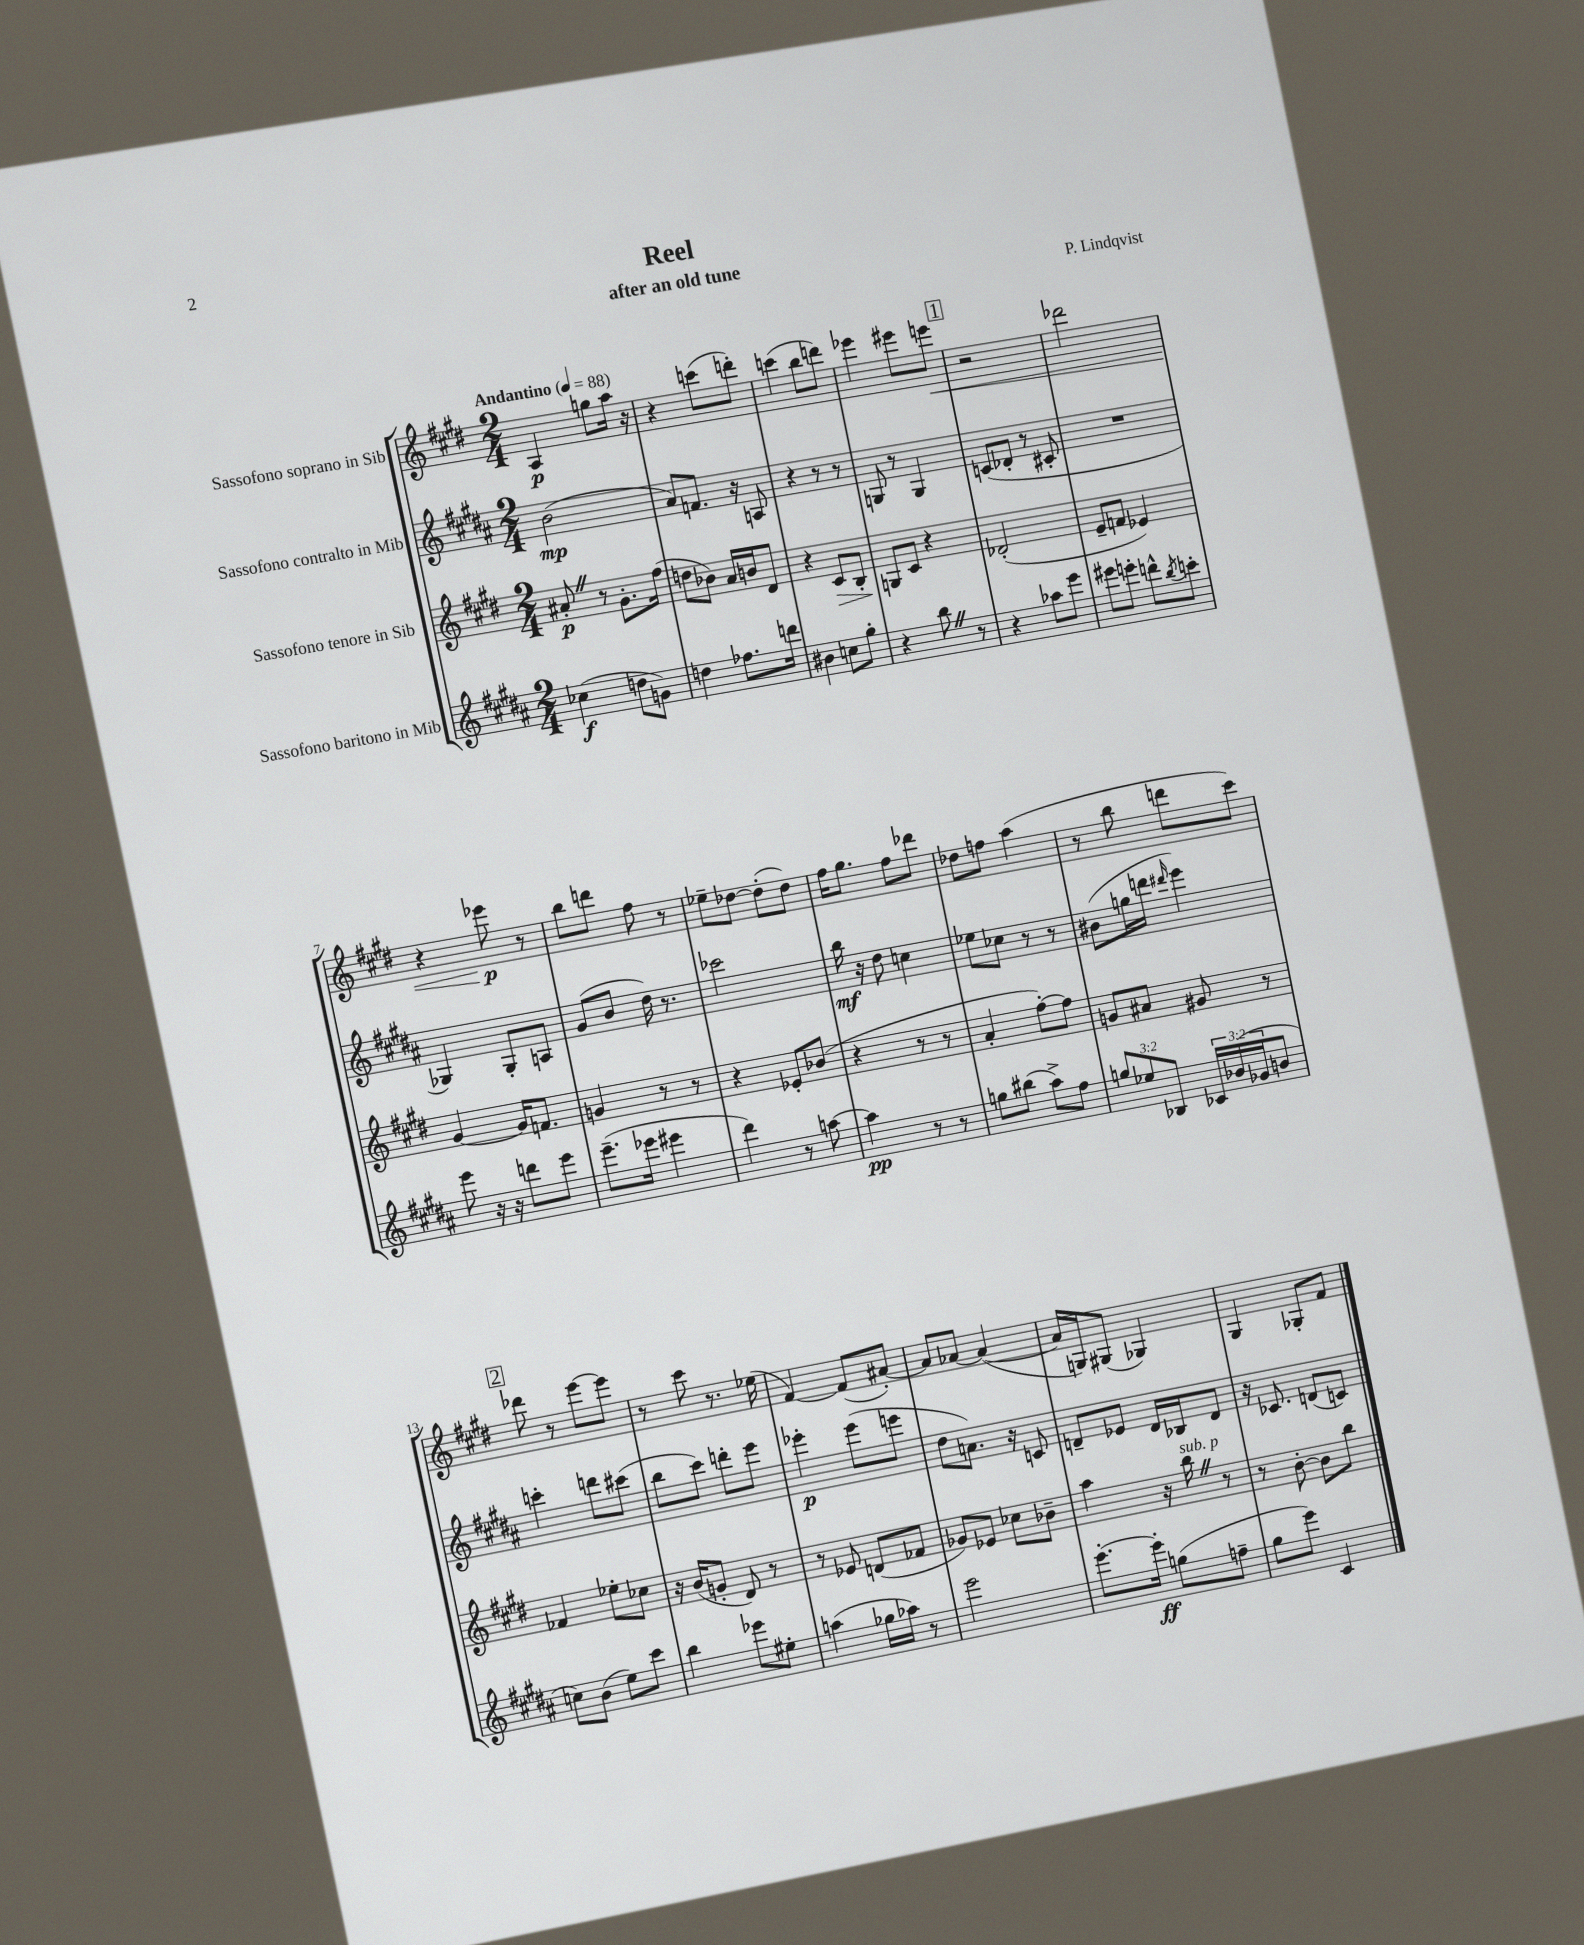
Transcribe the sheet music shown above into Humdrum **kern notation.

**kern	**kern	**kern	**kern
*staff4	*staff3	*staff2	*staff1
*clefG2	*clefG2	*clefG2	*clefG2
*k[f#c#g#d#a#]	*k[f#c#g#d#]	*k[f#c#g#d#a#]	*k[f#c#g#d#]
*M2/4	*M2/4	*M2/4	*M2/4
*MM88	*MM88	*MM88	*MM88
(4cc-	8a#'	(2b	4A
.	8r	.	.
8dd	8.g#'	.	8gg
8g)	.	.	16aa
.	(16ff#	.	16r
=	=	=	=
4dd	8dd	8a#)	4r
.	8b-)	8.f	.
8.ff-	16a	.	(8ccc
.	16b	16r	.
.	8d#	8A	8ddd')
16ddd	.	.	.
=	=	=	=
4b#	4r	4r	(4ccc
8cc	8c#	8r	8bb
8gg#'	8B'	8r	8ddd)
=	=	=	=
4r	8G	8G	4eee-
.	8c#	8r	.
8bb	4r	4G	8eee#
8r	.	.	8eee
=	=	=	=
4r	(2d-'	(8c	2r
.	.	8d-'	.
8aa-	.	8r	.
8eee	.	8c#'	.
=	=	=	=
8eee#	8e~	2r	2ddd-
8eee'	8f	.	.
8ddd^^	4e-)	.	.
8qbb	.	.	.
8ccc'	.	.	.
=	=	=	=
8eee	[4g#	4G-)	4r
16r	.	.	.
16r	.	.	.
8ddd	16g#]	8G-'	8eee-
.	8.f	.	.
8eee	.	8A	8r
=	=	=	=
(8.eee~	4g	(8g#	8bb
.	.	8b	8ddd
16eee-	.	.	.
4eee#	8r	16dd#)	8ff#
.	.	8.r	.
.	8r	.	8r
=	=	=	=
4ddd#)	4r	2ccc-	8ee-~
.	.	.	[8dd-
8r	8e-'	.	(8dd-']
[8aa	(8b-	.	8dd-)
=	=	=	=
4aa]	4r	16bb	16ff#
.	.	16r	8.gg#
.	.	8dd#	.
8r	8r	4cc	8ff#
8r	8r	.	8ddd-
=	=	=	=
8gg	4a'	8ee-	8dd-
(8bb#	.	8cc-	8ff
8aa#^)	[8ff#')	8r	(4aa
8ff#	8ff#]	8r	.
=	=	=	=
12gg	8g	(8b#	8r
12ee-	.	.	.
.	8a#	16gg	8bb
12B-	.	.	.
.	.	16ddd	.
.	.	16qqddd#	.
24c-	8g#	4eee)	8ddd
(24b-	.	.	.
24g-	.	.	.
8b	8r	.	8ccc#)
=	=	=	=
8cc)	4f-	4ccc'	8ddd-
(8b	.	.	8r
8ee)	8ee-'	8ddd	[8eee
8ccc#	8cc-	(8ccc#	8eee]
=	=	=	=
4bb	16r	8bb	8r
.	(16b	.	.
.	8g'	8ccc#)	8ccc#
8eee-	8d#)	8ddd'	8.r
8ee#'	8r	8eee	.
.	.	.	(16ee-
=	=	=	=
(4aa	8r	4eee-'	[4f#)
.	8e-	.	.
16gg-	(8d	(8eee-	(8f#]
16aa-)	.	.	.
8r	8f-	8eee	[8a#')
=	=	=	=
2eee	8g-)	8dd#	8a#]
.	8e-	8.a)	[8a-
.	8cc-	.	(4a-_
.	.	16r	.
.	8b-~	8c	.
=	=	=	=
[8.eee'	4aa	8d~	16a-]
.	.	.	16G)
.	.	8e-	(8G#
16eee']	.	.	.
(8gg	16r	16d	4G-)
.	16bb	16B-	.
8ff~	8r	8d	.
=	=	=	=
8gg#	8r	16r	4G#
.	.	8.c-	.
8eee)	[8b'	.	.
4c#	8b]	(8d	8G-'
.	8bb	8c)	8f#
==	==	==	==
*-	*-	*-	*-
